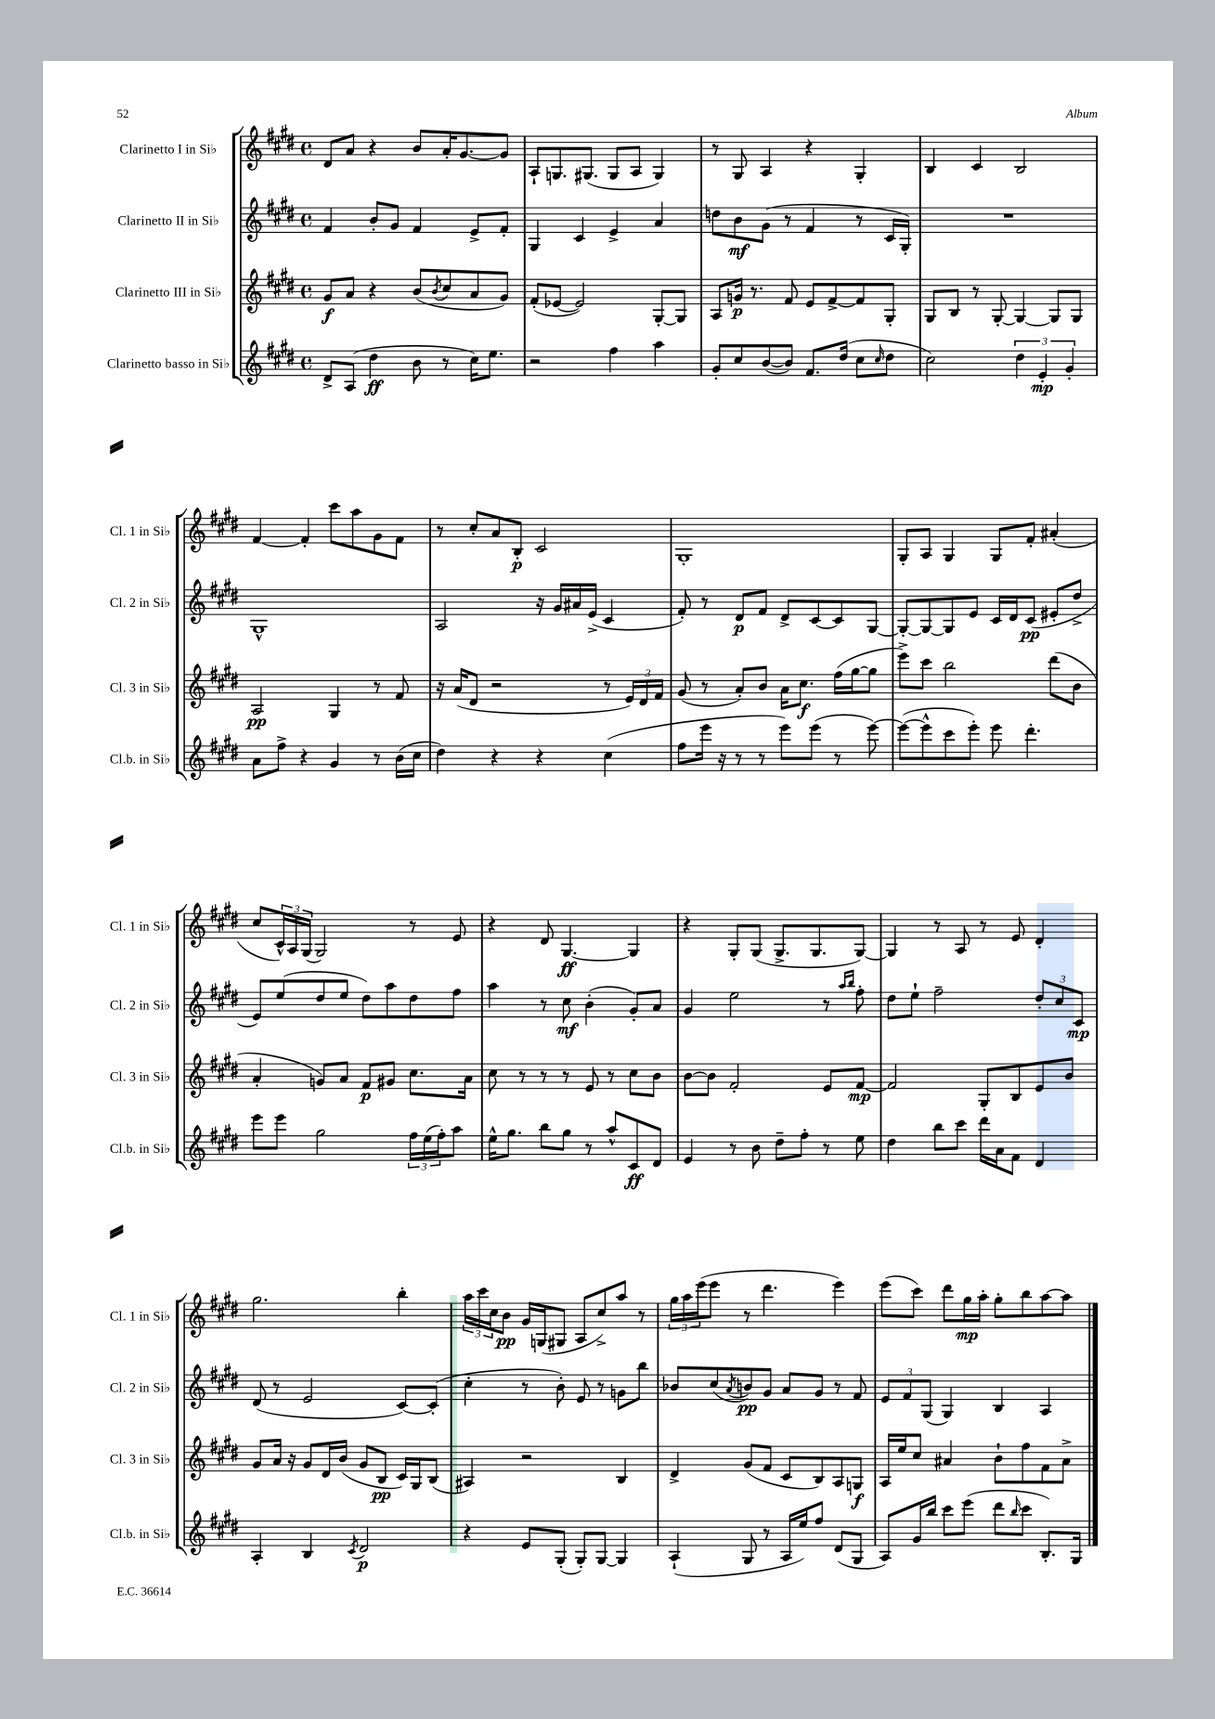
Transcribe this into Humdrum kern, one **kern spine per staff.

**kern	**kern	**kern	**kern
*staff4	*staff3	*staff2	*staff1
*clefG2	*clefG2	*clefG2	*clefG2
*k[f#c#g#d#]	*k[f#c#g#d#]	*k[f#c#g#d#]	*k[f#c#g#d#]
*M4/4	*M4/4	*M4/4	*M4/4
*met(c)	*met(c)	*met(c)	*met(c)
8d#^	8g#	4f#	8d#
(8A	8a	.	8a
4dd#	4r	8b'	4r
.	.	8g#	.
8b	(8b	4f#	8b
.	8qb	.	.
8r	8cc#	.	16a'
.	.	.	[8.g#
16cc#)	8a	8e^	.
8.ee	.	.	.
.	8g#)	8f#'	8g#]
=	=	=	=
2r	(8f#'	4G#	8A`
.	[8e-	.	8.G
.	2e-])	4c#	.
.	.	.	(8.G#
4ff#	.	4e^	8G#
.	.	.	8A
4aa	[8G#'	4a	4G#)
.	8G#]	.	.
=	=	=	=
8g#'	8A	8dd	8r
8cc#	16g	8b	8G#
.	8.r	.	.
([8b	.	(8g#	4A
8b])	8f#	8r	.
8.f#	8e	4f#	4r
.	[8f#^	.	.
(16dd#	.	.	.
8cc#	8f#]	8r	4G#'
16qqcc#	.	.	.
8dd#	8G#'	16c#	.
.	.	16G#')	.
=	=	=	=
2cc#)	8G#	1r	4B
.	8B	.	.
.	8r	.	4c#
.	[8G#'	.	.
6dd#	4G#_	.	2B
6e'	.	.	.
.	8G#]	.	.
6g#'	.	.	.
.	8G#	.	.
=	=	=	=
8a	2A	1G#^^	[4f#
8ff#^	.	.	.
4r	.	.	4f#']
4g#	4G#	.	8ccc#
.	.	.	8aa
8r	8r	.	8g#
(16b	8f#	.	8f#
16cc#	.	.	.
=	=	=	=
4dd#)	16r	2A	8r
.	(16a	.	.
.	8d#	.	8cc#'
4r	2r	.	8a
.	.	.	8B'
4r	.	16r	2c#
.	.	16g#	.
.	.	16a#	.
.	.	(16e^	.
(4cc#	8r	4c#	.
.	24e)	.	.
.	24d#	.	.
.	24f#	.	.
=	=	=	=
8ff#	(8g#	8f#')	1G#'
16eee	8r	8r	.
16r	.	.	.
8r	8a')	8d#	.
8r	8b	8f#	.
8eee)	16a	8d#^	.
.	8.cc#	.	.
(8eee	.	[8c#	.
8r	(16ff#	8c#]	.
.	[16gg#	.	.
[8eee)	8gg#]	[8G#	.
=	=	=	=
(8eee_	8eee^)	8G#'_	8G#'
8eee^^]	8ccc#	8G#_	8A
8ccc#	2bb	8G#]	4G#
8eee')	.	8e	.
8eee	.	16c#	8G#
.	.	16d#	.
4.ddd#'	.	(8c#	8f#'
.	(8ddd#	8e#'	(4a#'
.	8b	8dd#^	.
=	=	=	=
8eee	4a'	8e)	8cc#
8eee	.	(8ee	24c#^^)
.	.	.	24A
.	.	.	(24G#
2gg#	8g)	8dd#	2G#)
.	8a	8ee	.
.	8f#	8dd#)	.
.	8g#	8aa	.
24ff#	8.cc#	8dd#	8r
(24ee	.	.	.
24ff#')	.	.	.
8aa	.	8ff#	8e
.	16a	.	.
=	=	=	=
16ee^^	8cc#	4aa	4r
8.gg#	.	.	.
.	8r	.	.
8bb	8r	8r	8d#
8gg#	8r	8cc#	[4.G#
8r	8e	(4b'	.
8aa^^	8r	.	.
8c#	8cc#	8g#')	4G#]
8d#	8b	8a	.
=	=	=	=
4e	[8b	4g#	4r
.	8b]	.	.
8r	2f#'	2ee	8G#'
8b	.	.	(8G#
8dd#~	.	.	8.G#^
8ff#'	.	.	.
.	.	.	8.G#
8r	8e	8r	.
.	.	16qqaa	.
.	.	16qqbb	.
8ee	[8f#	8ff#'	[8G#)
=	=	=	=
4dd#	2f#]	8dd#	4G#]
.	.	8ee`	.
8bb	.	2ff#~	8r
8ccc#	.	.	8A
16ddd#	8G#'	.	8r
16a	.	.	.
8f#	8B	.	8e
4d#	8e	12dd#'	4d#'
.	.	12cc#	.
.	8b	.	.
.	.	12c#	.
=	=	=	=
4A'	8g#	(8d#	2.gg#
.	16a	8r	.
.	16r	.	.
4B	8g#	2e	.
.	16d#	.	.
.	(16b	.	.
8qc#	.	.	.
2d#	8g#	.	.
.	8B	.	.
.	16c#)	[8c#)	4bb'
.	16G#	.	.
.	(8B	(8c#']	.
=	=	=	=
4r	4A#)	4cc#'	24aa
.	.	.	24ccc#
.	.	.	24cc#
.	.	.	8b
8e	2r	8r	16g#
.	.	.	(16G
(8G#'	.	8b')	8G#
8G#')	.	8e	8A
[8G#	.	8r	8cc#^)
4G#]	4B	8g	8aa
.	.	8bb	8r
=	=	=	=
(4A`	4d#^	8b-	24gg#
.	.	.	24aa
.	.	.	(24eee
.	.	(8cc#	8eee
.	.	8qa	.
8G#	(8g#	8b)	8r
8r	8f#	8g#	4.ddd#
16A	8c#	8a	.
16ee)	.	.	.
8ff#	8B)	8g#	.
(8d#	8A	8r	4eee)
8G#	8G	8f#	.
=	=	=	=
8A)	16A	12e	(8eee
.	16ee	.	.
.	.	12f#	.
16g#	8cc#	.	8ccc#)
.	.	(12G#	.
16bb	.	.	.
8ccc#	4a#	4G#)	8ddd#
(8eee	.	.	16gg#
.	.	.	16aa'
8ddd#	8b`	4B	8gg#'
16qqbb	.	.	.
8ccc#	8ff#	.	8bb
8.B')	8f#	4A	[8aa
.	8a#^	.	8aa]
16G#	.	.	.
==	==	==	==
*-	*-	*-	*-
